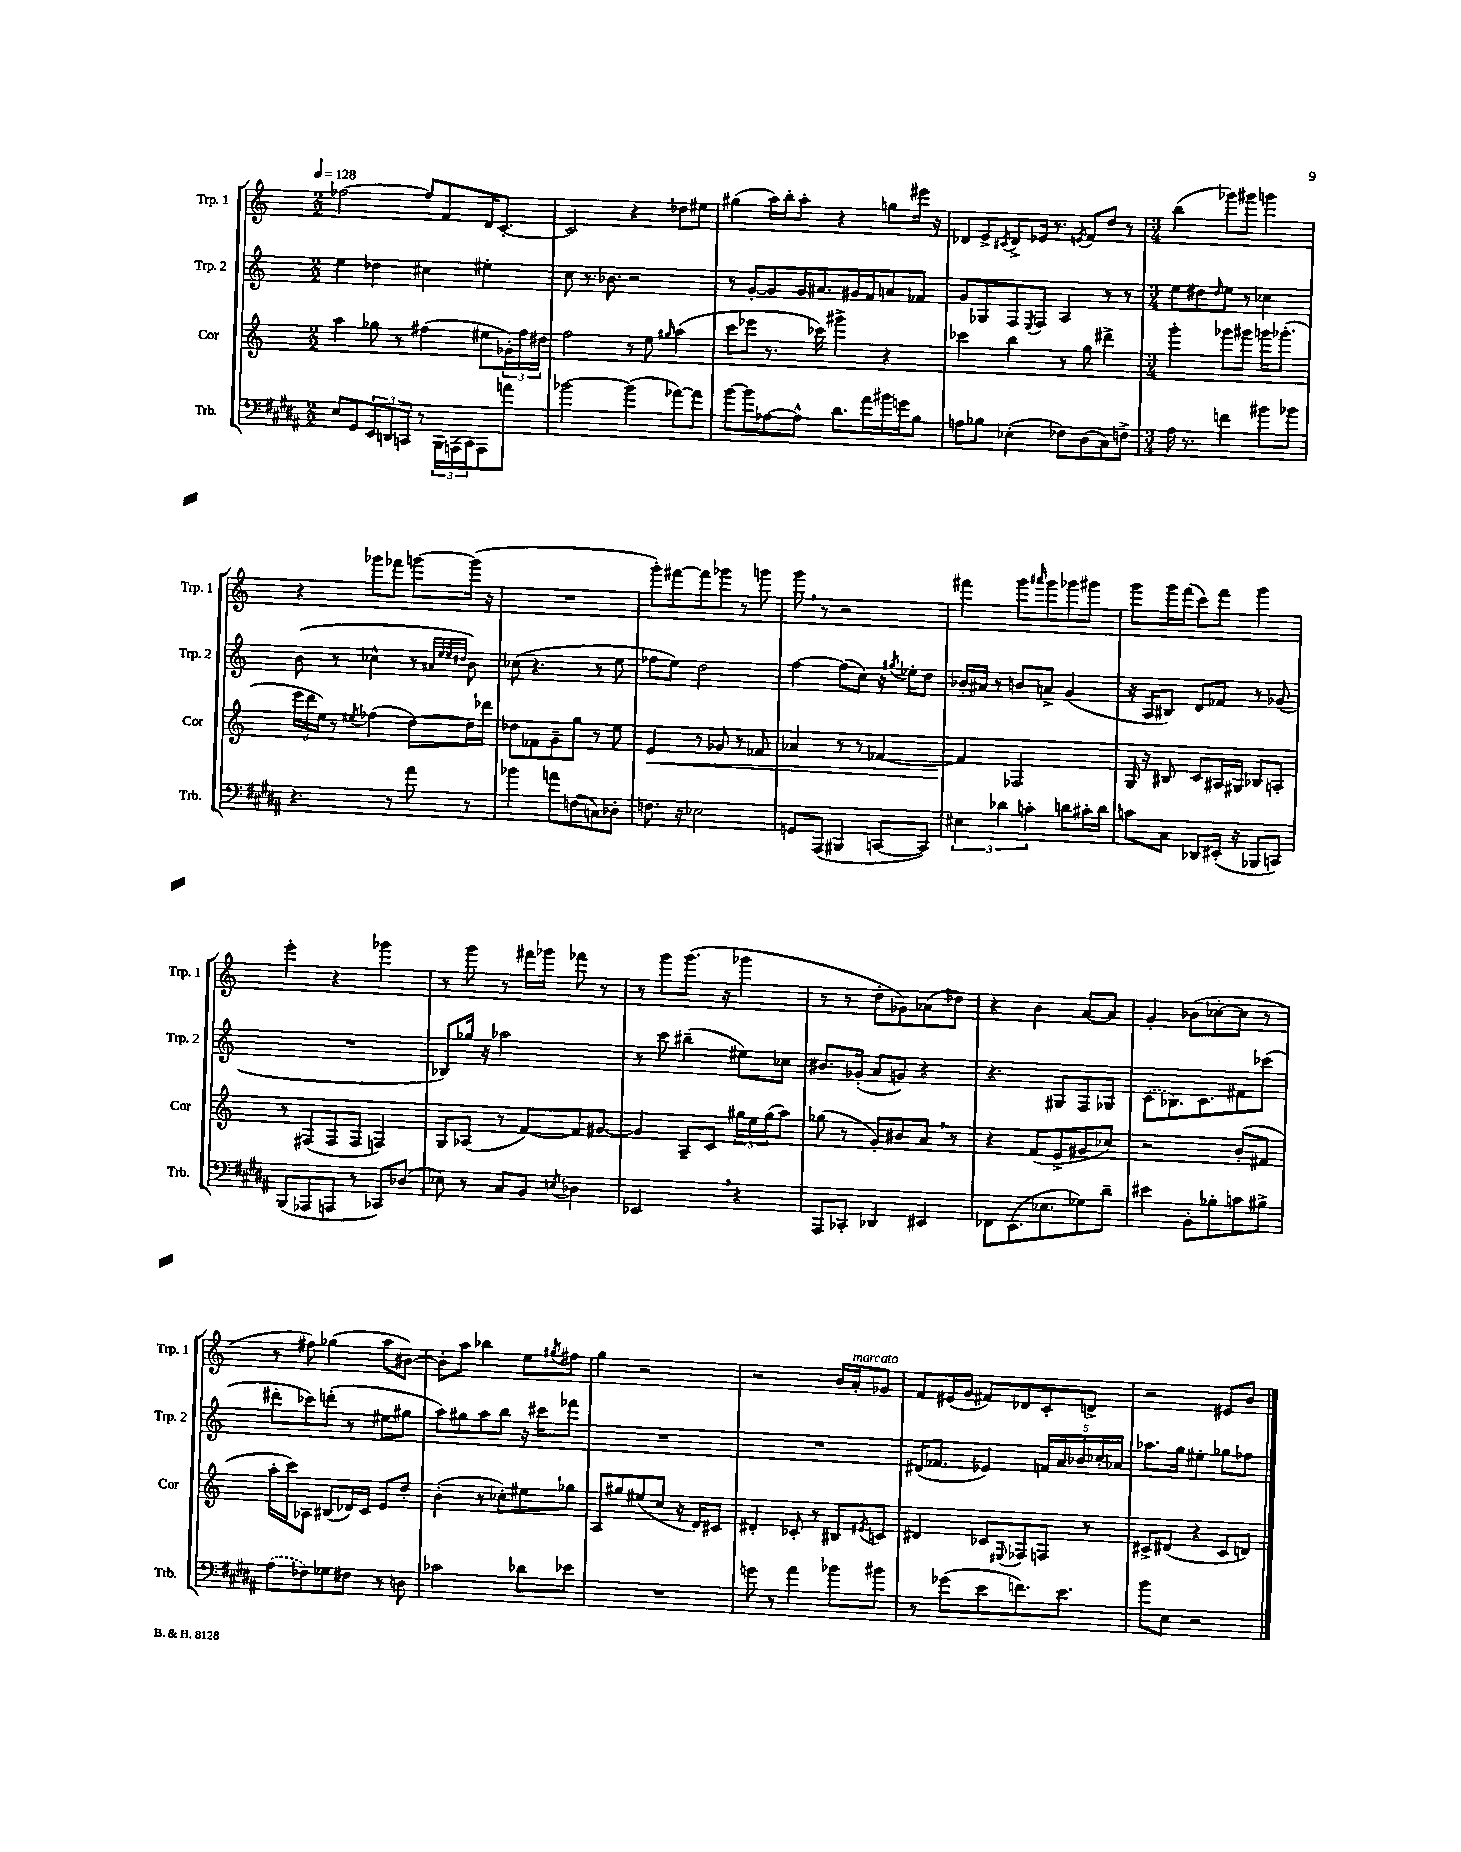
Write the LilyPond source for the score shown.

<<
\new StaffGroup <<
\new Staff = "s0" \with { instrumentName = "Trp. 1" shortInstrumentName = "Trp. 1" } {
    \clef treble \key c \major \numericTimeSignature \time 2/2 \tempo 4 = 128
    fes''2~ fes''8 f'8 d'16 c'8.~-. |
    c'2 r4 des''8 eis''8 |
    gis''4( a''16) b''16-. a''8-. r4 g''8 eis'''16 r16 |
    des'8 e'8-> \acciaccatura { cis'8 } des'8-> ees'16 r8. \acciaccatura { e'8 } f'8 d''8 r8 |
    \numericTimeSignature \time 3/4 b''4( ges'''8) gis'''8 g'''4 |
    r4 ges'''8 fes'''8 g'''8~ g'''16( r16 |
    R2. |
    g'''8-.) fis'''8~ fis'''8 ges'''8 r8 g'''8 |
    g'''8 \breathe r8 r2 |
    fis'''4 g'''8 \grace { ais'''16 } g'''8 ges'''8 gis'''8 |
    g'''8 g'''16 f'''16( c'''8) f'''8 g'''4 |
    e'''4-. r4 ges'''4 |
    r8 g'''8 r8 fis'''16 ges'''16 fes'''8 r8 |
    r8 g'''8 g'''8.( r16 ges'''4 |
    r8 r8 d''8-. ges'8) aes'8( des''8) |
    r4 b'4 a'8~ a'8 |
    g'4-. bes'8( ces''8~-. ces''8 r8 |
    r8 fis''8) ges''4( a''8 bis'8~) |
    bis'8-. a''8 bes''4 e''8 \acciaccatura { gis''8 } fis''8 |
    g''4 r2 |
    r2 b'16 a'16-.^\markup { \italic "marcato" } ges'8 |
    f'8 eis'16( g'16 fis'8) des'8 c'8-. d'8-> |
    r2 eis'8 b'8 \bar "|." |
}
\new Staff = "s1" \with { instrumentName = "Trp. 2" shortInstrumentName = "Trp. 2" } {
    \clef treble \key c \major \numericTimeSignature \time 2/2
    e''4 des''4 cis''4 eis''4-. |
    c''8 r8. bes'8. r2 |
    r8 g'8~-. g'8 g'16 ais'8. gis'16 f'16 a'8 fes'8 |
    g'8 ges8 f8 \acciaccatura { e8 } f8 a4 r8 r8 |
    \numericTimeSignature \time 3/4 e''8 dis''8 \grace { dis''16 } e''8 r8 ces''4 |
    b'8( r8 ces''4-^ r8 \grace { ais'32 e''32 e''32 dis''32 } b'8) |
    ces''8( r4. r8 e''8 |
    fes''8 e''8) d''2 |
    f''4~ f''8( c''8) r16 \acciaccatura { gis''8 } ees''16-. d''8 |
    bes'16-. ais'16 r8 b'8 a'8-> g'4( |
    r16 a16 bis8) d'8 fes'8 r8 ges'8( |
    R2. |
    bes8) ges''16 r16 aes''2 |
    r8 c'''8 bis''4--( eis''8) ces''8 |
    bis'8. ges'16-.( a'8 g'8) r4 |
    r4. gis8 f8 ges8 |
    \once \slurDashed c'8( bes8.) c'8. fis'8 ces'''8( |
    dis'''8-. ces'''8) d'''8-.( r8 eis''8 gis''8 |
    a''8) gis''8 a''8 b''8 r16 cis'''16 fes'''8 |
    R2. |
    R2. |
    dis'16( fes'8. ees'4) \tuplet 5/4 { f'16 a'16 bes'16 ces''16-. aes'16 } |
    aes''8. g''16 eis''4-. ges''8 fes''8 \bar "|." |
}
\new Staff = "s2" \with { instrumentName = "Cor" shortInstrumentName = "Cor" } {
    \clef treble \key c \major \numericTimeSignature \time 2/2
    a''4 ges''8 r8 fis''4( eis''8 \tuplet 3/2 { ges'16-.) fis''16 dis''16 } |
    f''2 r8 e''8 \grace { gis''16 } a''4( |
    c'''8 ees'''8 r8. ces'''16) gis'''4-> r4 |
    ces'''4 b''4 r8 g''8 dis'''4-> |
    \numericTimeSignature \time 3/4 g'''4-. ges'''8 gis'''8 g'''16 ges'''8.-.( |
    \tuplet 3/2 { e'''16 d'''16 e''16) } r8 \acciaccatura { eis''8 } fes''4( d''8~) d''16 des'''16 |
    des''8 fes'8 g'8-- g''8 r8 e''8 |
    e'4\< r8 ges'8 r8 fes'8 |
    aes'4 r8 r8 fes'4~ |
    fes'4\! fes2 |
    g16 r16 bis8 c'8 ais16 gis16 bes8 a8-. |
    r8 fis8( fis8 fis8 f4) |
    g8 aes8( r8 f'8~) f'8 gis'8~ |
    gis'4 a8-- c'8 \tuplet 3/2 { gis''16 e''16 gis''16( } a''8) |
    ges''8( r8 g'8-.) bis'8 a'8 \breathe r8 |
    r4 f'8( e'8-> gis'8 ces''8) |
    r2 b'8-.( fis'8 |
    a''16-. c'''16) aes8 bis8( des'16) c'16 e'8 d''8-. |
    b'4-.( r8 ces''8-.) eis''8 ges''8 |
    a8 gis''8 eis''8( c''8 r16 d'16) cis'8 |
    dis'4-. ces'8-. r8 bis8 \acciaccatura { eis'8 } c'8 |
    dis'4 ces'8 \appoggiatura { eis8 } fes8 f8 r8 |
    cis'8-> dis'8( r4 cis'8 d'8) \bar "|." |
}
\new Staff = "s3" \with { instrumentName = "Trb." shortInstrumentName = "Trb." } {
    \clef bass \key b \major \numericTimeSignature \time 2/2
    e8 gis,8 \tuplet 3/2 { e,8 d,8 c,8 } r8 \tuplet 3/2 { b,,16 a,,16( c,16) } a,,8 a'8 |
    bes'2~ bes'4( aes'8~) aes'8 |
    b'8~ b'8 aes8~ aes8-^ dis'8. ais'16 bis'16 g'16 b8 |
    a8 bes8 ees4-.( fes8) dis8( cis8) f8-> |
    \numericTimeSignature \time 3/4 ais16 r8. f'4 bis'8 bes'8 |
    r4. r8 ais'8 r8 |
    bes'4 a'8 f8( c8) des8-. |
    f8. r16 ees2 |
    g,8 ais,,8( bis,,4 c,8~ c,8) |
    \tuplet 3/2 { eis4 des'4 c'4-. } d'8 cis'16-. d'16 |
    c'8 cis8 des,8 eis,16-.( r16 bes,,8 c,8) |
    b,,8( aes,,8 a,,8 r8 ces,8) des8( |
    ees8) r8 cis8 b,8 \acciaccatura { e8 } des4 |
    ees,2 \breathe r4 |
    ais,,8 ces,8-. des,4 eis,4 |
    fes,8 e,8.( ees8. ges8) dis'8-- |
    eis'4 b,8-. bes8-. c'8 bis8-> |
    \once \slurDashed ais8( fes8) ges8 fis8 r8 d8 |
    ces'2 des'8 ees'8 |
    R2. |
    g'8 r8 ais'4 bes'8 bis'8 |
    r8 ges'8( e'8 f'8.) e'8. |
    b'8 e8 r2 \bar "|." |
}
>>
>>
\layout { \context { \Score \remove "Bar_number_engraver" } }
